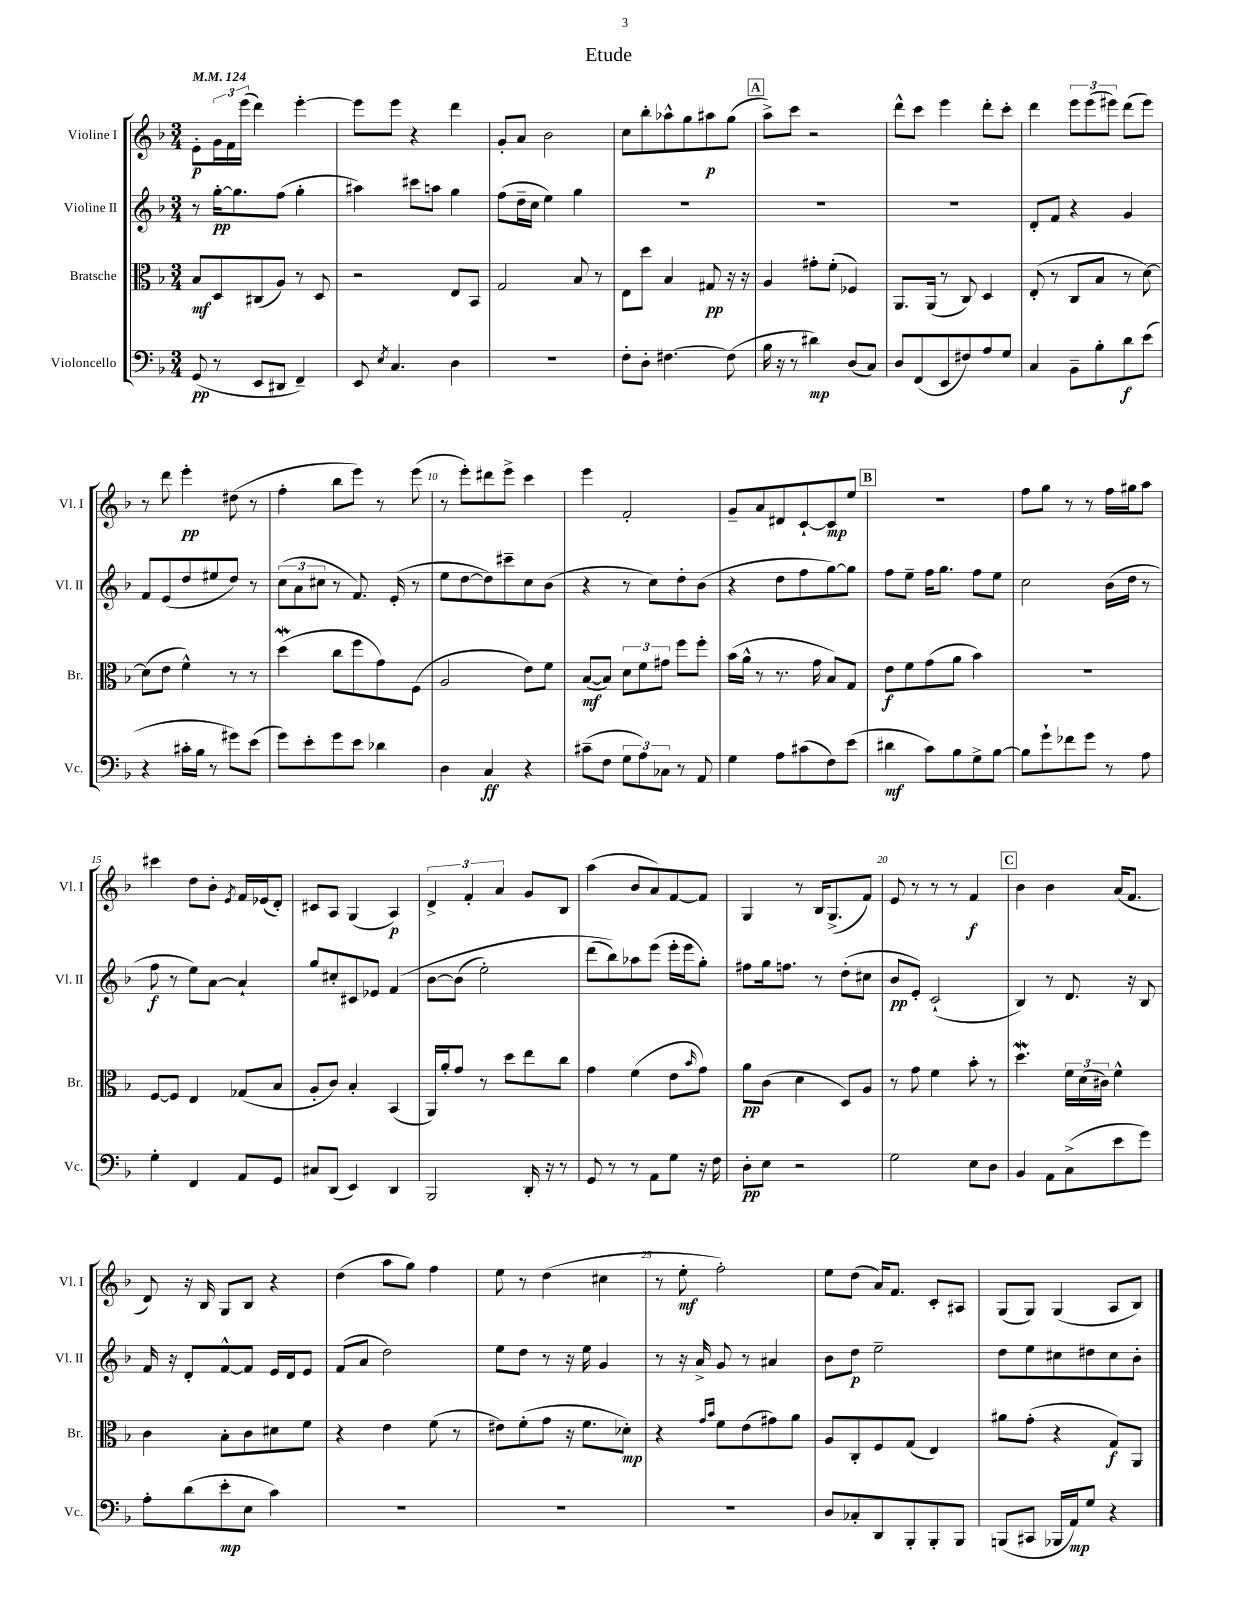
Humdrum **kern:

**kern	**dynam	**kern	**dynam	**kern	**dynam	**kern	**dynam
*part4	*part4	*part3	*part3	*part2	*part2	*part1	*part1
*staff4	*staff4	*staff3	*staff3	*staff2	*staff2	*staff1	*staff1
*I"Violoncello	*	*I"Bratsche	*	*I"Violine II	*	*I"Violine I	*
*I'Vc.	*	*I'Br.	*	*I'Vl. II	*	*I'Vl. I	*
*clefF4	*	*clefC3	*	*clefG2	*	*clefG2	*
*k[b-]	*	*k[b-]	*	*k[b-]	*	*k[b-]	*
*M3/4	*	*M3/4	*	*M3/4	*	*M3/4	*
*MM124	*	*MM124	*	*MM124	*	*MM124	*
=1	=1	=1	=1	=1	=1	=1	=1
(8GG/	pp	8B-/L	mf	8r	.	8e'\L	p
8r	.	8D/	.	[16gg'\KL	pp	24g\L	.
.	.	.	.	.	.	24f\	.
.	.	.	.	8.gg\]	.	.	.
.	.	.	.	.	.	(24eee\JJ	.
8EE/L	.	(8C#X/	.	.	.	4ddd\)	.
8DD#X/J	.	8A/J)	.	(8ff\J	.	.	.
4FF~/)	.	8r	.	4gg'\	.	[4eee'\	.
.	.	8D/	.	.	.	.	.
=2	=2	=2	=2	=2	=2	=2	=2
8EE/	.	2r	.	4aa#X\)	.	8eee\L]	.
8qE/	.	.	.	.	.	.	.
4.C/	.	.	.	.	.	8eee\J	.
.	.	.	.	8ccc#X\L	.	4r	.
.	.	.	.	8aan\J	.	.	.
4D\	.	8E/L	.	4gg\	.	4ddd\	.
.	.	8BB-/J	.	.	.	.	.
=3	=3	=3	=3	=3	=3	=3	=3
2.r	.	2G/	.	(8ff\L	.	8g'/L	.
.	.	.	.	16dd~\L	.	8a/J	.
.	.	.	.	16cc\JJ	.	.	.
.	.	.	.	4ee\)	.	2b-\	.
.	.	8B-/	.	4gg\	.	.	.
.	.	8r	.	.	.	.	.
=4	=4	=4	=4	=4	=4	=4	=4
8F'\L	.	8E\L	.	2.r	.	8cc\L	.
8D'\J	.	8dd\J	.	.	.	8bb-'\	.
[4.F#X\	.	4B-/	.	.	.	8aa-X^^\	.
.	.	.	.	.	.	8gg\	.
.	.	8G#X/	pp	.	.	8aa#X\	p
(8F#\]	.	16r	.	.	.	(8gg\J	.
.	.	16r	.	.	.	.	.
!!LO:REH:place=s1:t=A
=5	=5	=5	=5	=5	=5	=5	=5
16B-\	.	4A/	.	2.r	.	8aa^\L)	.
16r	.	.	.	.	.	.	.
8r	.	.	.	.	.	8ccc\J	.
4d#X\)	mp	8g#X'\L	.	.	.	2r	.
.	.	(8f'\J	.	.	.	.	.
(8D/L	.	4F-X/)	.	.	.	.	.
8C/J)	.	.	.	.	.	.	.
=6	=6	=6	=6	=6	=6	=6	=6
8D/L	.	8.AA/L	.	2.r	.	8ddd^^\L	.
(8FF/	.	.	.	.	.	8ccc\J	.
.	.	(16AA/Jk	.	.	.	.	.
8EE/	.	8r	.	.	.	4eee\	.
8F#X/)	.	8C/)	.	.	.	.	.
8A/	.	4D/	.	.	.	8ddd'\L	.
8G/J	.	.	.	.	.	8ccc'\J	.
=7	=7	=7	=7	=7	=7	=7	=7
4C/	.	(8E'/	.	8d'/L	.	4ddd\	.
.	.	8r	.	8f/J	.	.	.
8BB-~\L	.	8C/L	.	4r	.	12eee\L	.
.	.	.	.	.	.	(12eee\	.
8B-'\	.	8B-/J	.	.	.	.	.
.	.	.	.	.	.	12eee#X\J)	.
8d\	f	8r	.	4g/	.	(8ddd\L	.
(8e\J	.	[8d\)	.	.	.	8eee#\J)	.
!!LO:LB:g=z
=8	=8	=8	=8	=8	=8	=8	=8
4r	.	(8d\L]	.	8f/L	.	8r	.
.	.	8e\J	.	(8e/	.	8ddd\	.
16c#X'\LL	.	4f^^\)	.	8dd/	.	4eee'\	pp
16B-\JJ	.	.	.	.	.	.	.
8r	.	.	.	8ee#X/	.	.	.
8g#X\L)	.	8r	.	8dd/J)	.	(8dd#X\	.
(8e\J	.	8r	.	8r	.	8r	.
=9	=9	=9	=9	=9	=9	=9	=9
8g\L)	.	(4ddW\	.	(12cc\L	.	4ff'\	.
.	.	.	.	12a\	.	.	.
8e'\	.	.	.	.	.	.	.
.	.	.	.	12cc#X\J	.	.	.
8g\	.	8cc\L	.	8r	.	8bb-\L	.
8e\J	.	8ff\	.	8.f/)	.	8eee\J)	.
4d-X\	.	8g\)	.	.	.	8r	.
.	.	.	.	(16e'/	.	.	.
.	.	(8F\J	.	8r	.	(8eee\	.
=10	=10	=10	=10	=10	=10	=10	=10
4D\	.	2A/	.	8ee\L	.	8r	.
.	.	.	.	[8dd\	.	8eee'\L)	.
4C/	ff	.	.	8dd\])	.	8ddd#X\	.
.	.	.	.	8ccc#X~\	.	8eee^\J	.
4r	.	8e\L)	.	8cc\	.	4ccc\	.
.	.	8f\J	.	(8b-\J	.	.	.
=11	=11	=11	=11	=11	=11	=11	=11
(8c#X~\L	.	([8B-/L	mf	4r	.	4eee\	.
8F\J	.	8B-/J])	.	.	.	.	.
12G\L	.	12d\L	.	8r	.	2f'/	.
12A\)	.	12f\	.	.	.	.	.
.	.	.	.	8cc\L)	.	.	.
12C-X\J	.	12g#X\J	.	.	.	.	.
8r	.	8ff\L	.	8dd'\	.	.	.
8AA/	.	8ff'\J	.	(8b-\J	.	.	.
=12	=12	=12	=12	=12	=12	=12	=12
4G\	.	(16b-\LL	.	4r	.	8g~/L	.
.	.	16a^^\JJ	.	.	.	.	.
.	.	8r	.	.	.	8a/	.
8A\L	.	8.r	.	8dd\L	.	8d#X/	.
(8c#X\	.	.	.	8ff\	.	[8c`/	.
.	.	16g\	.	.	.	.	.
8F\)	.	8B-/L)	.	[8gg\)	.	8c/]	mp
(8e\J	.	8G/J	.	8gg\J]	.	8ee/J	.
!!LO:REH:place=s1:t=B
=13	=13	=13	=13	=13	=13	=13	=13
4d#X\	mf	8e\L	f	8ff\L	.	2.r	.
.	.	8f\	.	8ee~\J	.	.	.
8c\L)	.	(8g\	.	16ff\KL	.	.	.
.	.	.	.	8.gg\J	.	.	.
8B-\	.	8a\J	.	.	.	.	.
8G^\	.	4b-\)	.	8ff\L	.	.	.
[8B-\J	.	.	.	8ee\J	.	.	.
=14	=14	=14	=14	=14	=14	=14	=14
8B-\L]	.	2.r	.	2cc\	.	8ff\L	.
8g`\	.	.	.	.	.	8gg\J	.
8f-X\	.	.	.	.	.	8r	.
8g\J	.	.	.	.	.	8r	.
8r	.	.	.	(16b-\LL	.	16ff\LL	.
.	.	.	.	16dd\JJ	.	16gg#X\J	.
8A\	.	.	.	8r	.	8aa\J	.
!!LO:LB:g=z
=15	=15	=15	=15	=15	=15	=15	=15
4G'\	.	[8F/L	.	8ff\	f	4ccc#X\	.
.	.	8F/J]	.	8r	.	.	.
4FF/	.	4E/	.	8ee\L)	.	8dd\L	.
.	.	.	.	[8a\J	.	8b-'\J	.
.	.	.	.	.	.	8qe/	.
8AA/L	.	(8G-X/L	.	4a`/]	.	16f/LL	.
.	.	.	.	.	.	(16e-X/J	.
8GG/J	.	8B-/J	.	.	.	8d'/J)	.
=16	=16	=16	=16	=16	=16	=16	=16
8C#X/L	.	8A'/L	.	8gg/L	.	8c#X/L	.
(8DD/J	.	8c/J)	.	8cc#X'/	.	8A/J	.
4EE/)	.	4B-'/	.	8c#X/	.	(4G/	.
.	.	.	.	8e-X/J	.	.	.
4DD/	.	(4BB-/	.	(4f/	.	4A/)	p
=17	=17	=17	=17	=17	=17	=17	=17
2BBB-/	.	16AA/LL)	.	[8b-\L	.	6d^/	.
.	.	16a'/J	.	.	.	.	.
.	.	8g/J	.	(8b-\J]	.	.	.
.	.	.	.	.	.	6f'/	.
.	.	8r	.	2ee'\)	.	.	.
.	.	.	.	.	.	6a/	.
.	.	8dd\L	.	.	.	.	.
16DD'/	.	8ee\	.	.	.	8g/L	.
16r	.	.	.	.	.	.	.
8r	.	8cc\J	.	.	.	8B-/J	.
=18	=18	=18	=18	=18	=18	=18	=18
8GG/	.	4g\	.	(8ddd\L	.	(4aa\	.
8r	.	.	.	8bb-\))	.	.	.
8r	.	(4f\	.	8aa-X\	.	8b-/L	.
8AA\L	.	.	.	(8eee\J	.	8a/)	.
8G\J	.	8e\L	.	16eee'\LL	.	[8f/	.
.	.	.	.	16eee\J	.	.	.
.	.	16qqb-/	.	.	.	.	.
16r	.	8g\J)	.	8gg'\J)	.	8f/J]	.
16F\	.	.	.	.	.	.	.
=19	=19	=19	=19	=19	=19	=19	=19
8D'\L	pp	8a\L	pp	8ff#X\L	.	4G/	.
8E\J	.	(8c\J	.	16gg\k	.	.	.
.	.	.	.	8.ffn\J	.	.	.
2r	.	4d\	.	.	.	8r	.
.	.	.	.	8r	.	16B-/KL	.
.	.	.	.	.	.	(8.G^/	.
.	.	8D/L)	.	(8dd'\L	.	.	.
.	.	8A/J	.	8cc#X\J	.	8f/J)	.
=20	=20	=20	=20	=20	=20	=20	=20
2G\	.	8r	.	8b-/L	pp	8e/	.
.	.	8g\	.	8e'/J)	.	8r	.
.	.	4f\	.	(2c`/	.	8r	.
.	.	.	.	.	.	8r	.
8E\L	.	8b-'\	.	.	.	4f/	f
8D\J	.	8r	.	.	.	.	.
!!LO:REH:place=s1:t=C
=21	=21	=21	=21	=21	=21	=21	=21
4BB-/	.	4.ddW\	.	4B-/)	.	4b-\	.
8AA\L	.	.	.	8r	.	4b-\	.
(8C^\	.	24f\LL	.	8.d/	.	.	.
.	.	(24d\	.	.	.	.	.
.	.	24c#X\JJ)	.	.	.	.	.
8e\	.	4f^^\	.	.	.	(16a/KL	.
.	.	.	.	16r	.	8.f/J	.
8g\J)	.	.	.	8B-/	.	.	.
!!LO:LB:g=z
=22	=22	=22	=22	=22	=22	=22	=22
8A'\L	.	4c\	.	16f/	.	8d/)	.
.	.	.	.	16r	.	.	.
(8d\	.	.	.	8d'/L	.	16r	.
.	.	.	.	.	.	16B-/	.
8e'\	mp	8B-'\L	.	[8f^^/	.	8G/L	.
8E\J	.	8c\	.	8f/J]	.	8B-/J	.
4c\)	.	8d#X\	.	16e/LL	.	4r	.
.	.	.	.	16d/J	.	.	.
.	.	8f\J	.	8e/J	.	.	.
=23	=23	=23	=23	=23	=23	=23	=23
2.r	.	4r	.	(8f/L	.	(4dd\	.
.	.	.	.	8a/J	.	.	.
.	.	4e\	.	2dd\)	.	8aa\L	.
.	.	.	.	.	.	8gg\J)	.
.	.	(8f\	.	.	.	4ff\	.
.	.	8r	.	.	.	.	.
=24	=24	=24	=24	=24	=24	=24	=24
2.r	.	8e#X\L)	.	8ee\L	.	8ee\	.
.	.	(8f'\	.	8dd\J	.	8r	.
.	.	8g\J	.	8r	.	(4dd\	.
.	.	16r	.	16r	.	.	.
.	.	8.f\L	.	16ee\	.	.	.
.	.	.	.	4g/	.	4cc#X\	.
.	.	8d-X'\J)	mp	.	.	.	.
=25	=25	=25	=25	=25	=25	=25	=25
2.r	.	4r	.	8r	.	8r	.
.	.	.	.	16r	.	8ee'\	mf
.	.	.	.	16a^/	.	.	.
.	.	16qqg/LL	.	.	.	.	.
.	.	16qqb-/JJ	.	.	.	.	.
.	.	8f\L	.	8g/	.	2ff'\)	.
.	.	(8e\	.	8r	.	.	.
.	.	8g#X\)	.	4a#X/	.	.	.
.	.	8a\J	.	.	.	.	.
=26	=26	=26	=26	=26	=26	=26	=26
8D/L	.	8A/L	.	8b-\L	.	8ee\L	.
8C-X'/	.	8C'/	.	8dd\J	p	(8dd\J	.
8DD/	.	8F/	.	2ee~\	.	16a/KL)	.
.	.	.	.	.	.	8.f/J	.
8BBB-'/	.	(8G/J	.	.	.	.	.
8BBB-'/	.	4E/)	.	.	.	8c'/L	.
8BBB-/J	.	.	.	.	.	8A#X/J	.
=27	=27	=27	=27	=27	=27	=27	=27
(8BBBn/L	.	8a#X\L	.	8dd\L	.	(8G/L	.
8CC#X/J	.	(8g'\J	.	8ee\	.	8G/J)	.
16BBB-X/LL	.	4r	.	8cc#X\	.	(4G/	.
16AA/J)	mp	.	.	.	.	.	.
8G/J	.	.	.	8dd#X\	.	.	.
4r	.	8G/L)	f	8cc#\	.	8A/L	.
.	.	8AA/J	.	8b-'\J	.	8B-/J)	.
==	==	==	==	==	==	==	==
*-	*-	*-	*-	*-	*-	*-	*-
